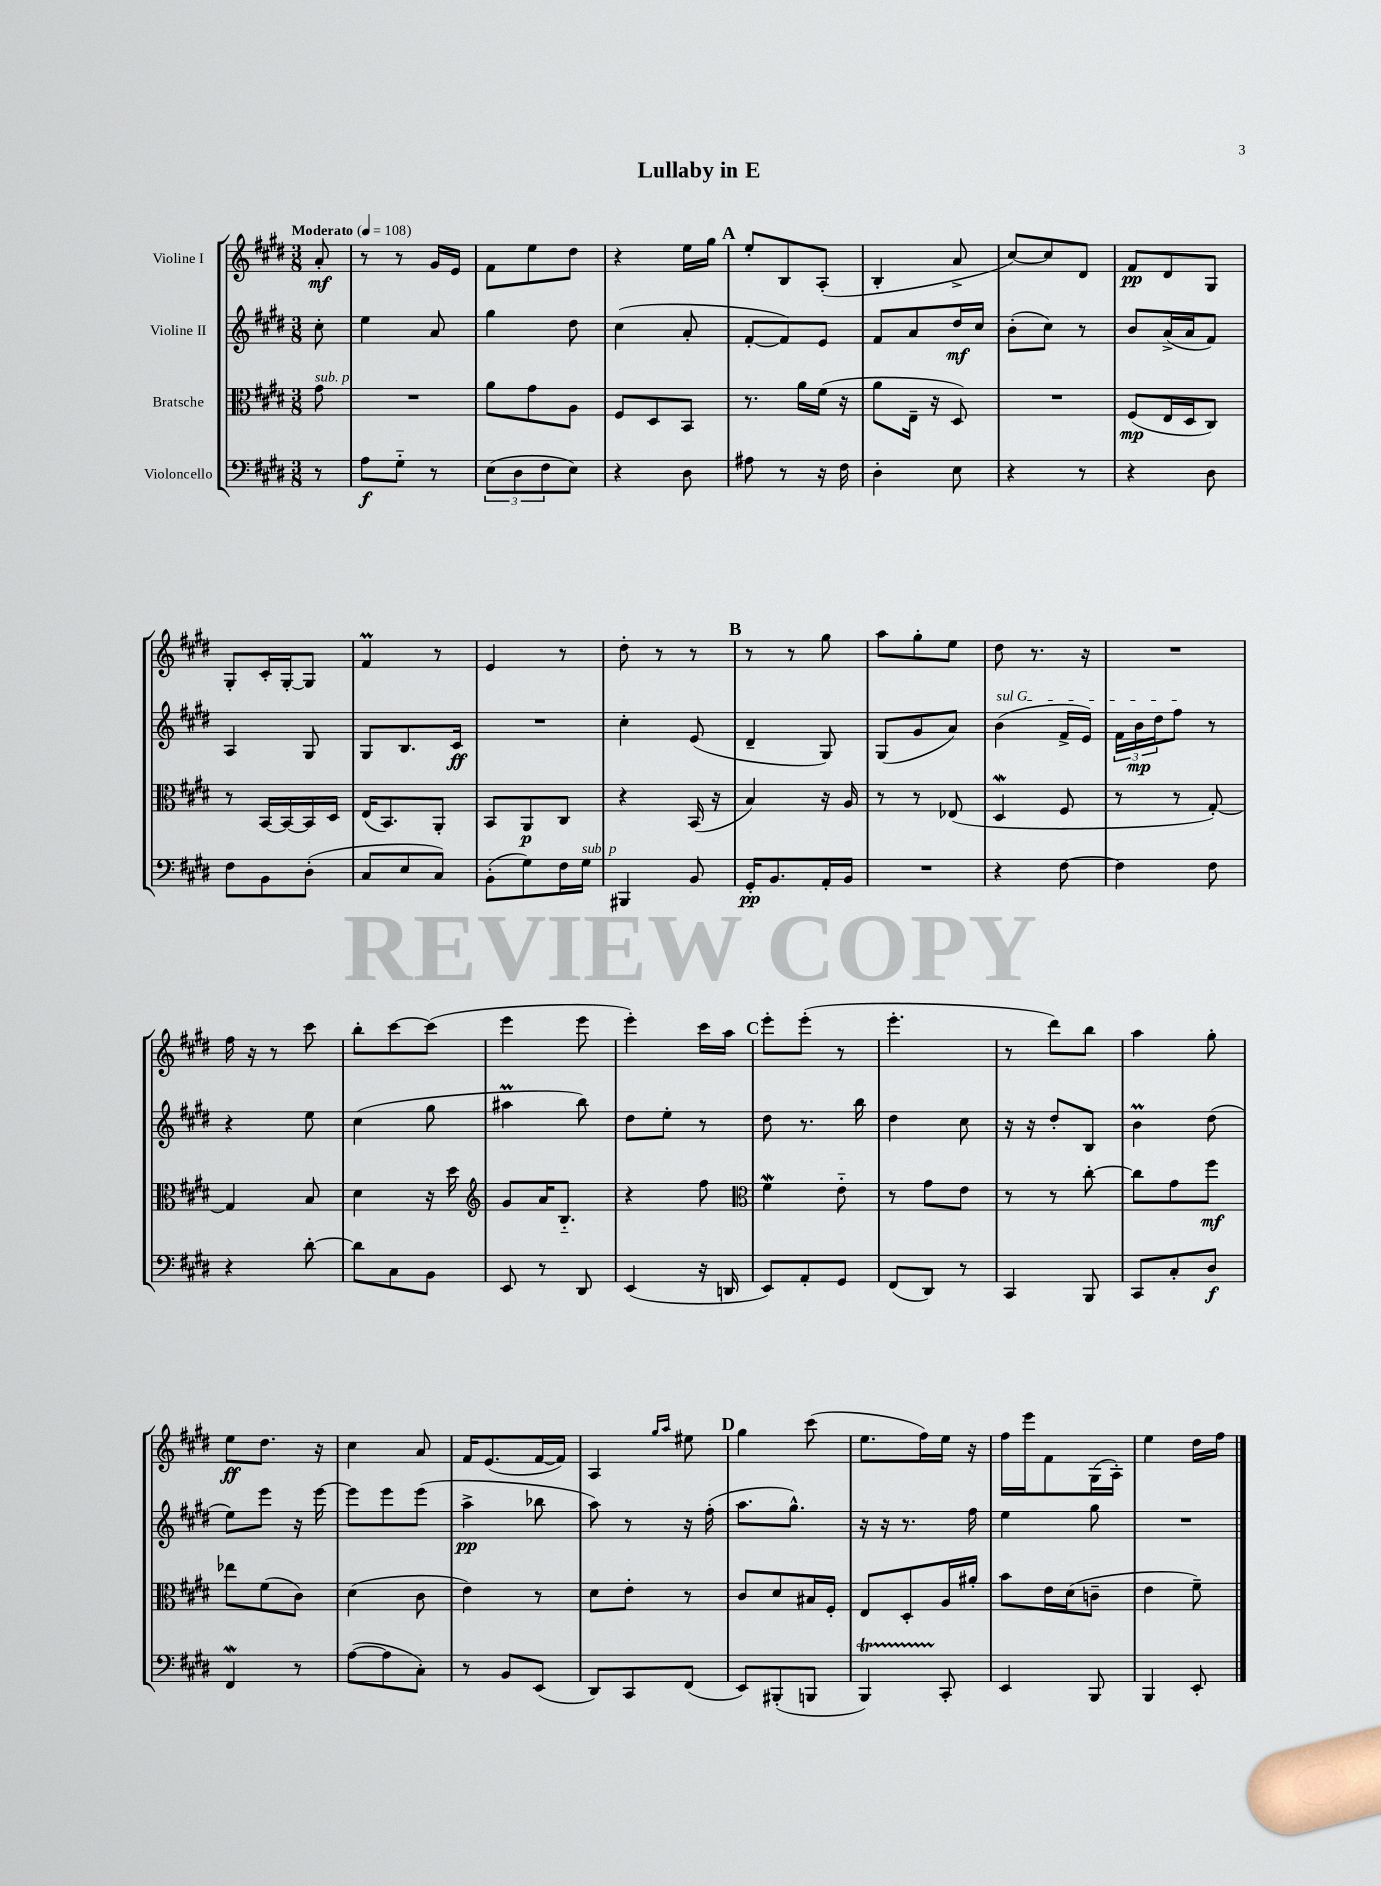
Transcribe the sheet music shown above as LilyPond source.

\header { title = "Lullaby in E" }
<<
\new StaffGroup <<
\new Staff = "s0" \with { instrumentName = "Violine I" } {
    \clef treble \key e \major \numericTimeSignature \time 3/8 \partial 8 \tempo "Moderato" 4 = 108
    a'8-.\mf |
    r8 r8 gis'16 e'16 |
    fis'8 e''8 dis''8 |
    r4 e''16 gis''16 |
    \mark \markup { \bold "A" } e''8-. b8 a8-.( |
    b4-. a'8-> |
    cis''8~) cis''8 dis'8 |
    fis'8\pp dis'8 gis8 |
    gis8-. cis'16-. gis16~-. gis8 |
    fis'4\prall r8 |
    e'4 r8 |
    dis''8-. r8 r8 |
    \mark \markup { \bold "B" } r8 r8 gis''8 |
    a''8 gis''8-. e''8 |
    dis''8 r8. r16 |
    R4. |
    fis''16 r16 r8 cis'''8 |
    b''8-. cis'''8~ cis'''8( |
    e'''4 e'''8 |
    e'''4-.) cis'''16 a''16 |
    \mark \markup { \bold "C" } e'''8-. e'''8-.( r8 |
    e'''4.-. |
    r8 dis'''8) b''8 |
    a''4 gis''8-. |
    e''8\ff dis''8. r16 |
    cis''4 a'8 |
    fis'16 e'8.( fis'16~ fis'16) |
    a4 \grace { gis''16 a''16 } eis''8 |
    \mark \markup { \bold "D" } gis''4 cis'''8( |
    e''8. fis''16) e''16 r16 |
    fis''16 e'''16 fis'8 gis16( a16-.) |
    e''4 dis''16 fis''16 \bar "|." |
}
\new Staff = "s1" \with { instrumentName = "Violine II" } {
    \clef treble \key e \major \numericTimeSignature \time 3/8 \partial 8
    cis''8-. |
    e''4 a'8 |
    gis''4 dis''8 |
    cis''4( a'8-. |
    \mark \markup { \bold "A" } fis'8~-. fis'8) e'8 |
    fis'8 a'8 dis''16\mf cis''16 |
    b'8-.( cis''8) r8 |
    b'8 a'16->( a'16 fis'8) |
    a4 gis8 |
    gis8 b8. cis'16\ff |
    R4. |
    cis''4-. e'8( |
    \mark \markup { \bold "B" } dis'4-- gis8) |
    gis8( gis'8 a'8) |
    \once \override TextSpanner.bound-details.left.text = \markup { \italic "sul G" } b'4\startTextSpan( fis'16-> e'16) |
    \tuplet 3/2 { fis'16 b'16\mp dis''16 } fis''8\stopTextSpan r8 |
    r4 e''8 |
    cis''4( gis''8 |
    ais''4\prall b''8) |
    dis''8 e''8-. r8 |
    \mark \markup { \bold "C" } dis''8 r8. b''16 |
    dis''4 cis''8 |
    r16 r16 dis''8-. b8 |
    b'4\prall dis''8( |
    e''8) e'''8 r16 e'''16~ |
    e'''8 e'''8 e'''8( |
    a''4->\pp bes''8 |
    a''8) r8 r16 fis''16-.( |
    \mark \markup { \bold "D" } a''8. gis''8.-^) |
    r16 r16 r8. fis''16 |
    e''4 gis''8 |
    R4. \bar "|." |
}
\new Staff = "s2" \with { instrumentName = "Bratsche" } {
    \clef alto \key e \major \numericTimeSignature \time 3/8 \partial 8
    gis'8^\markup { \italic "sub. p" } |
    R4. |
    a'8 gis'8 a8 |
    fis8 dis8 b,8 |
    \mark \markup { \bold "A" } r8. a'16 fis'16( r16 |
    a'8 e16-- r16 dis8) |
    R4. |
    fis8\mp( e16 dis16 cis8) |
    r8 b,16~ b,16~ b,16 dis16 |
    e16( b,8.) a,8-. |
    b,8 a,8\p cis8 |
    r4 b,16( r16 |
    \mark \markup { \bold "B" } b4) r16 a16 |
    r8 r8 ees8( |
    dis4\mordent fis8 |
    r8 r8 gis8~-.) |
    gis4 b8 |
    dis'4 r16 dis''16 |
    \clef treble gis'8 a'16 b8.-_ |
    r4 fis''8 |
    \mark \markup { \bold "C" } \clef alto fis'4\mordent e'8-_ |
    r8 gis'8 e'8 |
    r8 r8 cis''8~-. |
    cis''8 gis'8 fis''8\mf |
    ees''8 fis'8( cis'8) |
    dis'4( cis'8 |
    e'4) r8 |
    dis'8 e'8-. r8 |
    \mark \markup { \bold "D" } cis'8 dis'8 bis16 fis16-. |
    e8 dis8-. a16 ais'16-. |
    b'8 e'16 dis'16( c'8-- |
    e'4 fis'8--) \bar "|." |
}
\new Staff = "s3" \with { instrumentName = "Violoncello" } {
    \clef bass \key e \major \numericTimeSignature \time 3/8 \partial 8
    r8 |
    a8\f gis8-_ r8 |
    \tuplet 3/2 { e8( dis8 fis8 } e8) |
    r4 dis8 |
    \mark \markup { \bold "A" } ais8 r8 r16 fis16 |
    dis4-. e8 |
    r4 r8 |
    r4 dis8 |
    fis8 b,8 dis8-.( |
    cis8 e8 cis8) |
    b,8-.( gis8) fis16 gis16^\markup { \italic "sub. p" } |
    bis,,4 b,8 |
    \mark \markup { \bold "B" } gis,16-.\pp b,8. a,16-. b,16 |
    R4. |
    r4 fis8~ |
    fis4 fis8 |
    r4 dis'8~-. |
    dis'8 cis8 b,8 |
    e,8 r8 dis,8 |
    e,4( r16 d,16 |
    \mark \markup { \bold "C" } e,8) a,8-. gis,8 |
    fis,8( dis,8) r8 |
    cis,4 b,,8 |
    cis,8 cis8-. dis8\f |
    fis,4\mordent r8 |
    a8~( a8 cis8-.) |
    r8 b,8 e,8( |
    dis,8) cis,8 fis,8( |
    \mark \markup { \bold "D" } e,8) bis,,8-.( b,,8 |
    b,,4\startTrillSpan) cis,8-.\stopTrillSpan |
    e,4 b,,8 |
    b,,4 e,8-. \bar "|." |
}
>>
>>
\layout { \context { \Score \remove "Bar_number_engraver" } }
